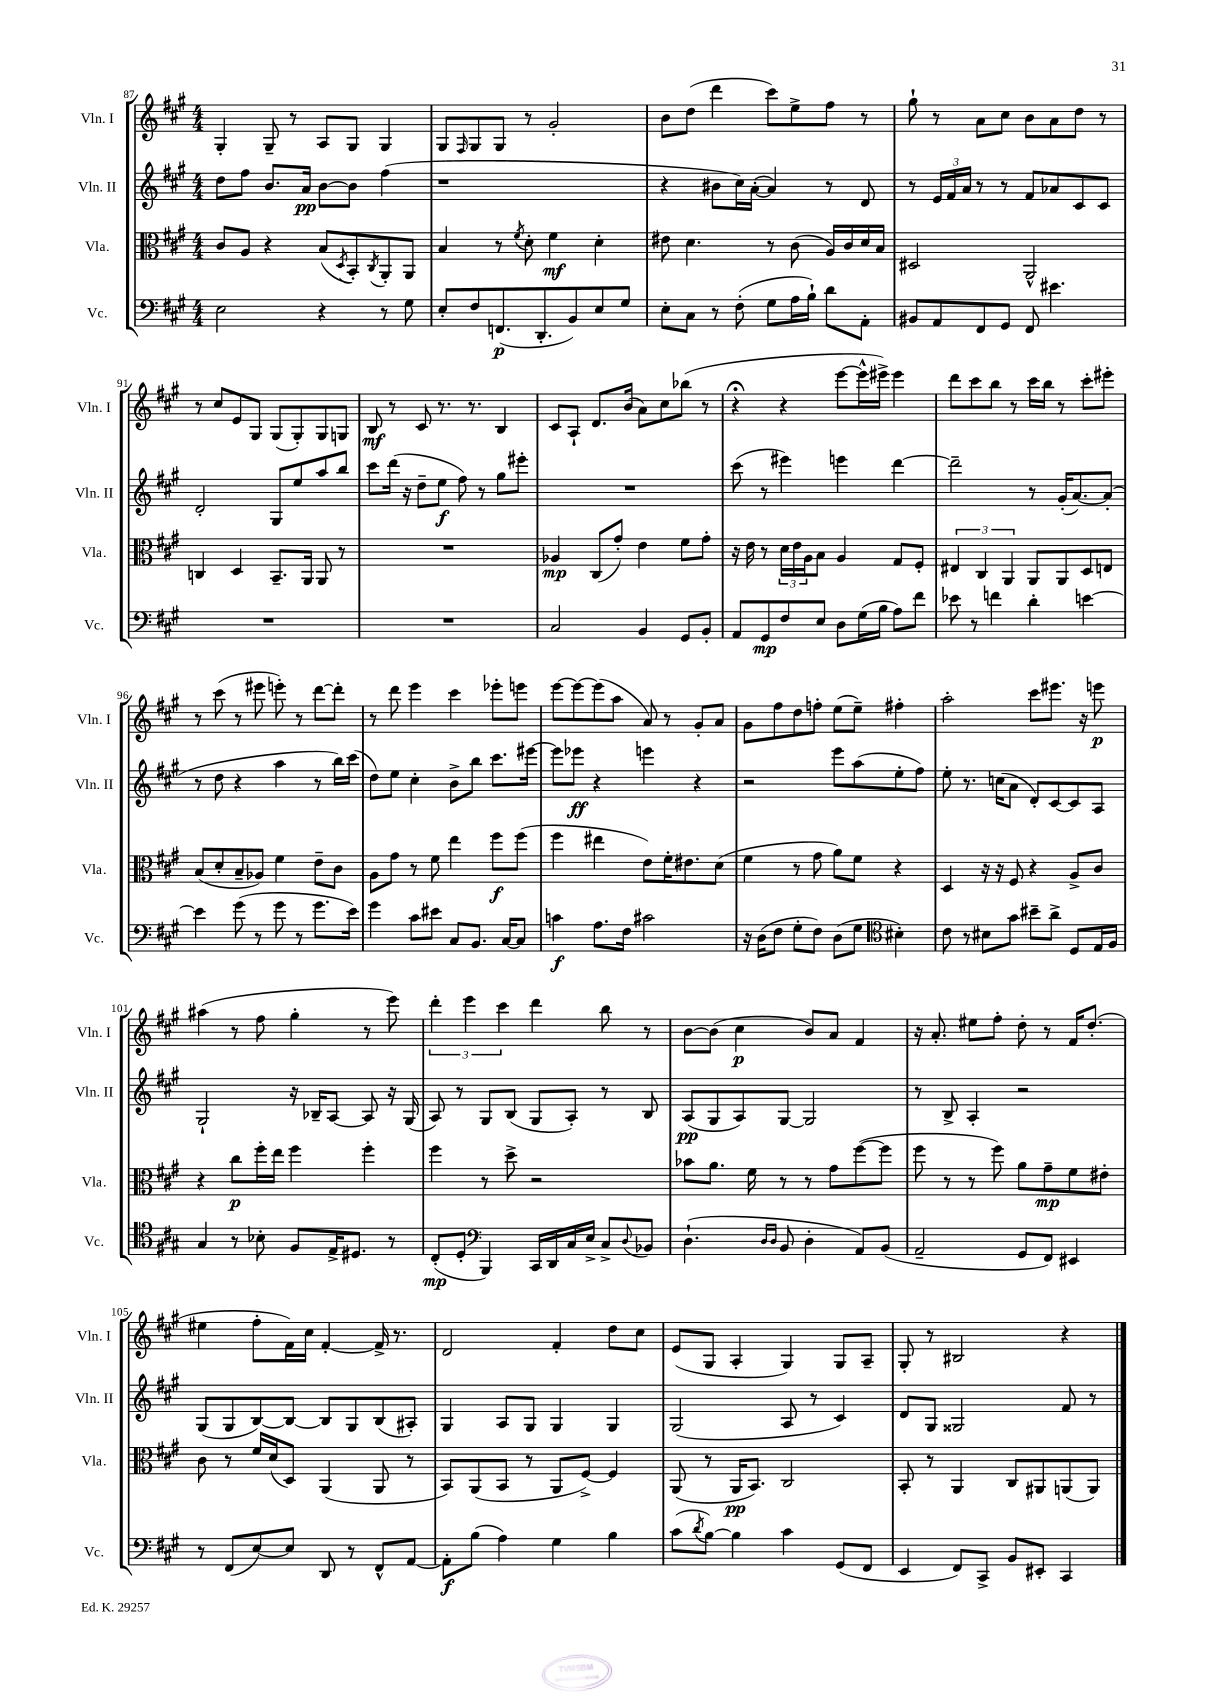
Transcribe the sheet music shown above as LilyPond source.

<<
\new StaffGroup <<
\new Staff = "s0" \with { instrumentName = "Vln. I" shortInstrumentName = "Vln. I" } {
    \clef treble \key a \major \numericTimeSignature \time 4/4
    gis4-. gis8-- r8 a8 gis8 gis4 |
    gis8 \grace { fis16 } gis8 gis8 r8 gis'2-. |
    b'8 d''8( d'''4 cis'''8) e''8-> fis''8 r8 |
    gis''8-! r8 a'8 cis''8 b'8 a'8 d''8 r8 |
    r8 cis''8 e'8 gis8 gis8( gis8-.) gis8 g8 |
    b8\mf r8 cis'8 r8. r8. b4 |
    cis'8 a8-! d'8. b'16( a'8) cis''8 bes''8( r8 |
    r4\fermata r4 e'''8~ e'''16-^ eis'''16->) eis'''4 |
    d'''8 cis'''8 b''8 r8 cis'''16 b''16 r8 cis'''8-. eis'''8-. |
    r8 cis'''8( r8 eis'''8 e'''8-.) r8 d'''8~ d'''8-. |
    r8 d'''8 e'''4 cis'''4 ees'''8-. e'''8 |
    e'''8~ e'''8~ e'''8( a''8 a'8) r8 gis'8-. a'8 |
    gis'8 fis''8 d''8 f''8-. e''8( e''8--) fis''4-. |
    a''2-. cis'''8 eis'''8. r16 e'''8\p |
    ais''4( r8 fis''8 gis''4-. r8 e'''8) |
    \tuplet 3/2 { d'''4-. e'''4 cis'''4 } d'''4 b''8 r8 |
    b'8~ b'8( cis''4\p b'8) a'8 fis'4 |
    r16 a'8.-. eis''8 fis''8-. d''8-. r8 fis'16 d''8.-.( |
    eis''4 fis''8-. fis'16) cis''16 fis'4~-. fis'16-> r8. |
    d'2 fis'4-. d''8 cis''8 |
    e'8( gis8 a4-. gis4) gis8 a8-- |
    gis8-. r8 bis2 r4 \bar "|." |
}
\new Staff = "s1" \with { instrumentName = "Vln. II" shortInstrumentName = "Vln. II" } {
    \clef treble \key a \major \numericTimeSignature \time 4/4
    d''8 fis''8 b'8. a'16\pp b'8~ b'8 fis''4( |
    r1 |
    r4 bis'8 cis''16) a'16~-.( a'4) r8 d'8 |
    r8 \tuplet 3/2 { e'16 fis'16 a'16 } r8 r8 fis'8 aes'8 cis'8 cis'8 |
    d'2-. gis8 e''8 a''8 b''8 |
    cis'''8 d'''16( r16 d''8-- e''8\f fis''8) r8 gis''8 eis'''8-. |
    R1 |
    cis'''8( r8 eis'''4) e'''4 d'''4~ |
    d'''2-- r8 gis'16-.( a'8.~) a'8-.( |
    r8 d''8 r4 a''4 r8 b''16) cis'''16( |
    d''8) e''8 cis''4-. b'8-> b''8 cis'''8. eis'''16~ |
    eis'''8 ees'''8\ff r4 e'''4 r4 |
    r2 e'''8 a''8( e''8-. fis''8) |
    e''8-. r8. c''16( a'8 d'8-.) cis'8~ cis'8 a8 |
    gis2-! r16 bes16-- a8~ a8 r16 gis16( |
    a8) r8 gis8 b8( gis8 a8-.) r8 b8 |
    a8\pp( gis8 a8) gis8~ gis2 |
    r8 b8-> a4-. r2 |
    gis8( gis8 b8~) b8~ b8 gis8 b8( ais8-.) |
    gis4 a8 gis8 gis4 gis4 |
    gis2( a8 r8 cis'4) |
    d'8 gis8 gisis2 fis'8 r8 \bar "|." |
}
\new Staff = "s2" \with { instrumentName = "Vla." shortInstrumentName = "Vla." } {
    \clef alto \key a \major \numericTimeSignature \time 4/4
    cis'8 a8 r4 b8( \acciaccatura { d8 } b,8-.) \acciaccatura { cis8 } a,8-. a,8 |
    b4 r8 \acciaccatura { fis'8 } d'8-. fis'4\mf d'4-. |
    eis'8 d'4. r8 cis'8( a16) cis'16 d'16 b16 |
    dis2 a,2-^ |
    c4 d4 b,8.-- a,16 a,8 r8 |
    R1 |
    aes4\mp cis8( gis'8-.) e'4 fis'8 gis'8-. |
    r16 e'16 r8 \tuplet 3/2 { d'16 e'16 a16 } b8 a4 gis8 fis8-. |
    \tuplet 3/2 { eis4 cis4 a,4 } a,8 a,8 d8 e8 |
    b8( d'8-. b8-- aes8) fis'4 e'8-- cis'8 |
    a8 gis'8 r8 fis'8 e''4 fis''8\f fis''8( |
    fis''4 eis''4 e'8) fis'16-. eis'8. d'8( |
    fis'4 r8 gis'8 a'8) fis'8 r4 |
    d4 r16 r16 fis8 r4 a8-> cis'8 |
    r4 cis''8\p fis''16-. e''16 fis''4 fis''4-. |
    fis''4 r8 d''8-> r2 |
    bes'8 a'8. fis'16 r8 r8 gis'8 fis''8~( fis''8 |
    fis''8 r8 r8 fis''8) a'8 gis'8--\mp fis'8 eis'8-. |
    cis'8 r8 fis'16 d'16( d8) a,4( a,8 r8 |
    b,8) a,8( b,8 r8 a,8 fis8~->) fis4 |
    a,8( r8 a,16\pp b,8.) cis2 |
    b,8-. r8 a,4 cis8 ais,8 a,8( a,8) \bar "|." |
}
\new Staff = "s3" \with { instrumentName = "Vc." shortInstrumentName = "Vc." } {
    \clef bass \key a \major \numericTimeSignature \time 4/4
    e2 r4 r8 gis8 |
    e8-. fis8 f,8.\p( d,8.-. b,8) e8 gis8 |
    e8-. cis8 r8 fis8-.( gis8 a16 b16-!) d'8 a,8-. |
    bis,8 a,8 fis,8 gis,8 fis,8 eis'4. |
    R1 |
    R1 |
    cis2 b,4 gis,8 b,8-. |
    a,8 gis,8\mp fis8 e8 d8 gis16( b16 a8) fis'8 |
    ees'8 r8 f'4 d'4-. e'4~ |
    e'4 gis'8( r8 gis'8 r8 gis'8. e'16) |
    gis'4 cis'8 eis'8 cis8 b,8. cis16~ cis8 |
    c'4\f a8. fis16 cis'2 |
    r16 d16( fis8 gis8-. fis8) d8( gis8 \clef tenor bis4-.) |
    cis'8 r8 bis8 gis'8 bis'8-- a'8-> d8 e16 fis16 |
    gis4 r8 bes8-. fis8 e16-> dis8. r8 |
    cis8-.\mp( d8-. \clef bass b,,4) cis,16 d,16 cis16 e16-> cis8-> \appoggiatura { d8 } bes,8 |
    d4.-!( \grace { d16 d16 } b,8 d4-. a,8) b,8( |
    a,2-- gis,8 fis,8) eis,4 |
    r8 fis,8( e8~) e8 d,8 r8 fis,8-^ a,8~ |
    a,8-.\f b8( a4) gis4 b4 |
    cis'8( \acciaccatura { d'8 } b8~) b4 cis'4 gis,8( fis,8 |
    e,4 fis,8) cis,8-> b,8 eis,8-. cis,4 \bar "|." |
}
>>
>>
\layout { \context { \Score currentBarNumber = #87 } }
